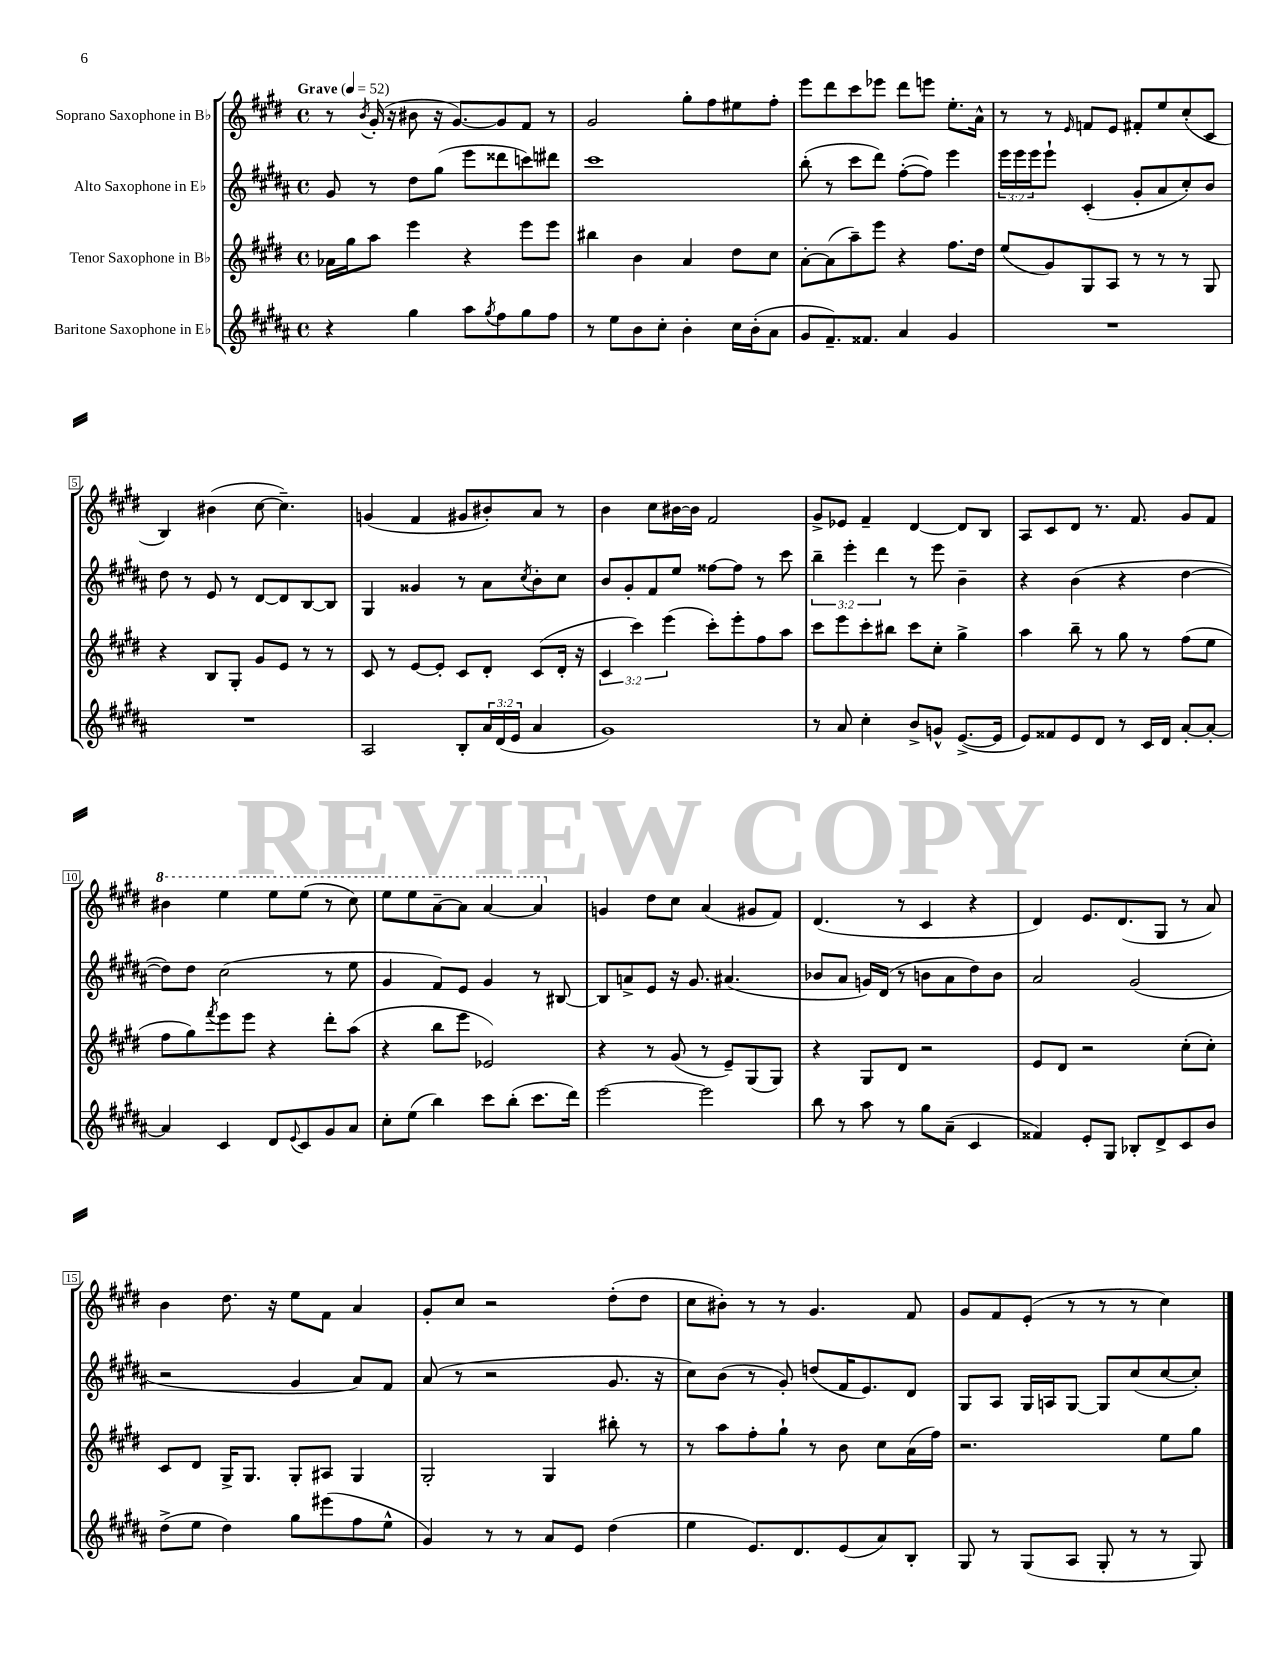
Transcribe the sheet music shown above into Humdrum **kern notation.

**kern	**kern	**kern	**kern
*staff4	*staff3	*staff2	*staff1
*clefG2	*clefG2	*clefG2	*clefG2
*k[f#c#g#d#a#]	*k[f#c#g#d#]	*k[f#c#g#d#a#]	*k[f#c#g#d#]
*M4/4	*M4/4	*M4/4	*M4/4
*met(c)	*met(c)	*met(c)	*met(c)
*MM52	*MM52	*MM52	*MM52
4r	16a-	8g#	8r
.	16gg#	.	.
.	.	.	8qb
.	8aa	8r	(16g#'
.	.	.	16r
4gg#	4eee	8dd#	8b#
.	.	(8gg#	16r
.	.	.	[8.g#)
8aa#	4r	8eee	.
8qgg#	.	.	.
8ff#	.	8ddd##	8g#]
8gg#	8eee	8ccc)	8f#
8ff#	8eee	8ddd#	8r
=	=	=	=
8r	4bb#	1ccc#	2g#
8ee	.	.	.
8b	4b	.	.
8cc#'	.	.	.
4b'	4a	.	8gg#'
.	.	.	8ff#
16cc#	8dd#	.	8ee#
(16b'	.	.	.
8a#	8cc#	.	8ff#'
=	=	=	=
8g#	[8a'	(8bb'	8eee
8.f#~)	(8a]	8r	8ddd#
.	8aa~)	8ccc#	8ccc#
8.f##	.	.	.
.	8eee	8ddd#)	8eee-
4a#	4r	([8ff#'	8ddd#
.	.	8ff#])	8eee
4g#	8.ff#	4eee	8.ee'
.	16dd#	.	16a^^
=	=	=	=
1r	(8ee	24eee	8r
.	.	24eee	.
.	.	24eee	.
.	8g#)	8eee`	8r
.	.	.	16qqe
.	8G#	(4c#'	8f
.	8A	.	8e
.	8r	8g#'	8f#'
.	8r	8a#	8ee
.	8r	8cc#')	(8cc#'
.	8G#	8b	8c#
=	=	=	=
1r	4r	8dd#	4B)
.	.	8r	.
.	8B	8e	(4b#
.	8G#'	8r	.
.	8g#	[8d#	[8cc#
.	8e	8d#]	4.cc#~])
.	8r	[8B	.
.	8r	8B]	.
=	=	=	=
2A#	8c#	4G#	(4g
.	8r	.	.
.	[8e	4g##	4f#
.	8e']	.	.
8B'	8c#	8r	8g#
24a#	8d#'	8a#	8b#')
(24d#	.	.	.
24e	.	.	.
.	.	8qcc#	.
4a#	(8c#	8b'	8a
.	16d#'	8cc#	8r
.	16r	.	.
=	=	=	=
1g#)	6c#	8b	4b
.	.	8g#'	.
.	6ccc#)	.	.
.	.	8f#	8cc#
.	(6eee	.	.
.	.	8ee	[16b#
.	.	.	16b#]
.	8ccc#')	[8ff##	2f#
.	8eee'	8ff##]	.
.	8ff#	8r	.
.	8aa	8ccc#	.
=	=	=	=
8r	8ccc#	6bb~	8g#^
8a#	8eee	.	8e-
.	.	6eee'	.
4cc#'	8ccc#'	.	4f#~
.	.	6ddd#	.
.	8bb#	.	.
8b^	8ccc#	8r	[4d#
8g^^	8cc#'	8eee	.
([8.e^	4gg#^	4b~	8d#]
.	.	.	8B
16e]	.	.	.
=	=	=	=
8e)	4aa	4r	8A
8f##	.	.	8c#
8e	8bb~	(4b	8d#
8d#	8r	.	8.r
8r	8gg#	4r	.
.	.	.	8.f#
16c#	8r	.	.
16d#	.	.	.
[8a#'	(8ff#	[4dd#	8g#
8a#'_	8ee	.	8f#
=	=	=	=
4a#]	8ff#	8dd#])	4bb#
.	8gg#)	8dd#	.
.	8qfff#	.	.
4c#	8eee	(2cc#	4eee
.	8eee	.	.
8d#	4r	.	8eee
8qqe	.	.	.
8c#	.	.	(8eee
8g#	8ddd#'	8r	8r
8a#	(8aa	8ee	8ccc#)
=	=	=	=
8cc#'	4r	4g#	8eee
(8ee	.	.	8eee
4bb)	8bb	8f#)	[8aa~
.	8eee	8e	8aa]
8ccc#	2e-)	4g#	[4aa
(8bb'	.	.	.
8.ccc#	.	8r	4aa]
.	.	[8B#	.
16ddd#)	.	.	.
=	=	=	=
[2eee	4r	8B#]	4g
.	.	8a^	.
.	8r	8e	8dd#
.	(8g#	16r	8cc#
.	.	8.g#	.
2eee]	8r	.	(4a
.	8e~)	(4.a#	.
.	(8G#	.	8g#
.	8G#)	.	8f#)
=	=	=	=
8bb	4r	8b-	(4.d#
8r	.	8a#	.
8aa#	8G#	16g)	.
.	.	(16d#	.
8r	8d#	8r	8r
8gg#	2r	8b	4c#
(8a#~	.	8a#	.
4c#	.	8dd#)	4r
.	.	8b	.
=	=	=	=
4f##)	8e	2a#	4d#)
.	8d#	.	.
8e'	2r	.	8.e
8G#	.	.	.
.	.	.	(8.d#
8B-'	.	(2g#	.
8d#^	.	.	8G#
8c#	(8cc#'	.	8r
8b	8cc#')	.	8a)
=	=	=	=
(8dd#^	8c#	2r	4b
8ee	8d#	.	.
4dd#)	16G#^	.	8.dd#
.	8.G#	.	.
.	.	.	16r
8gg#	8G#'	4g#	8ee
(8eee#	8A#	.	8f#
8ff#	4G#	8a#)	4a
8ee^^	.	8f#	.
=	=	=	=
4g#)	2G#'	(8a#	8g#'
.	.	8r	8cc#
8r	.	2r	2r
8r	.	.	.
8a#	4G#	.	.
8e	.	.	.
(4dd#	8bb#'	8.g#	(8dd#'
.	8r	.	8dd#
.	.	16r	.
=	=	=	=
4ee	8r	8cc#)	8cc#
.	8aa	(8b	8b#')
8.e)	8ff#'	8r	8r
.	8gg#`	8g#')	8r
8.d#	.	.	.
.	8r	(8dd	4.g#
(8e	8b	16f#	.
.	.	8.e)	.
8a#)	8cc#	.	.
8B'	(16a	8d#	8f#
.	16ff#)	.	.
=	=	=	=
8G#	2.r	8G#	8g#
8r	.	8A#	8f#
(8G#	.	16G#	(8e'
.	.	16A	.
8A#	.	[8G#	8r
8G#'	.	8G#]	8r
8r	.	(8cc#	8r
8r	8ee	[8cc#	4cc#)
8G#)	8gg#	8cc#'])	.
==	==	==	==
*-	*-	*-	*-
